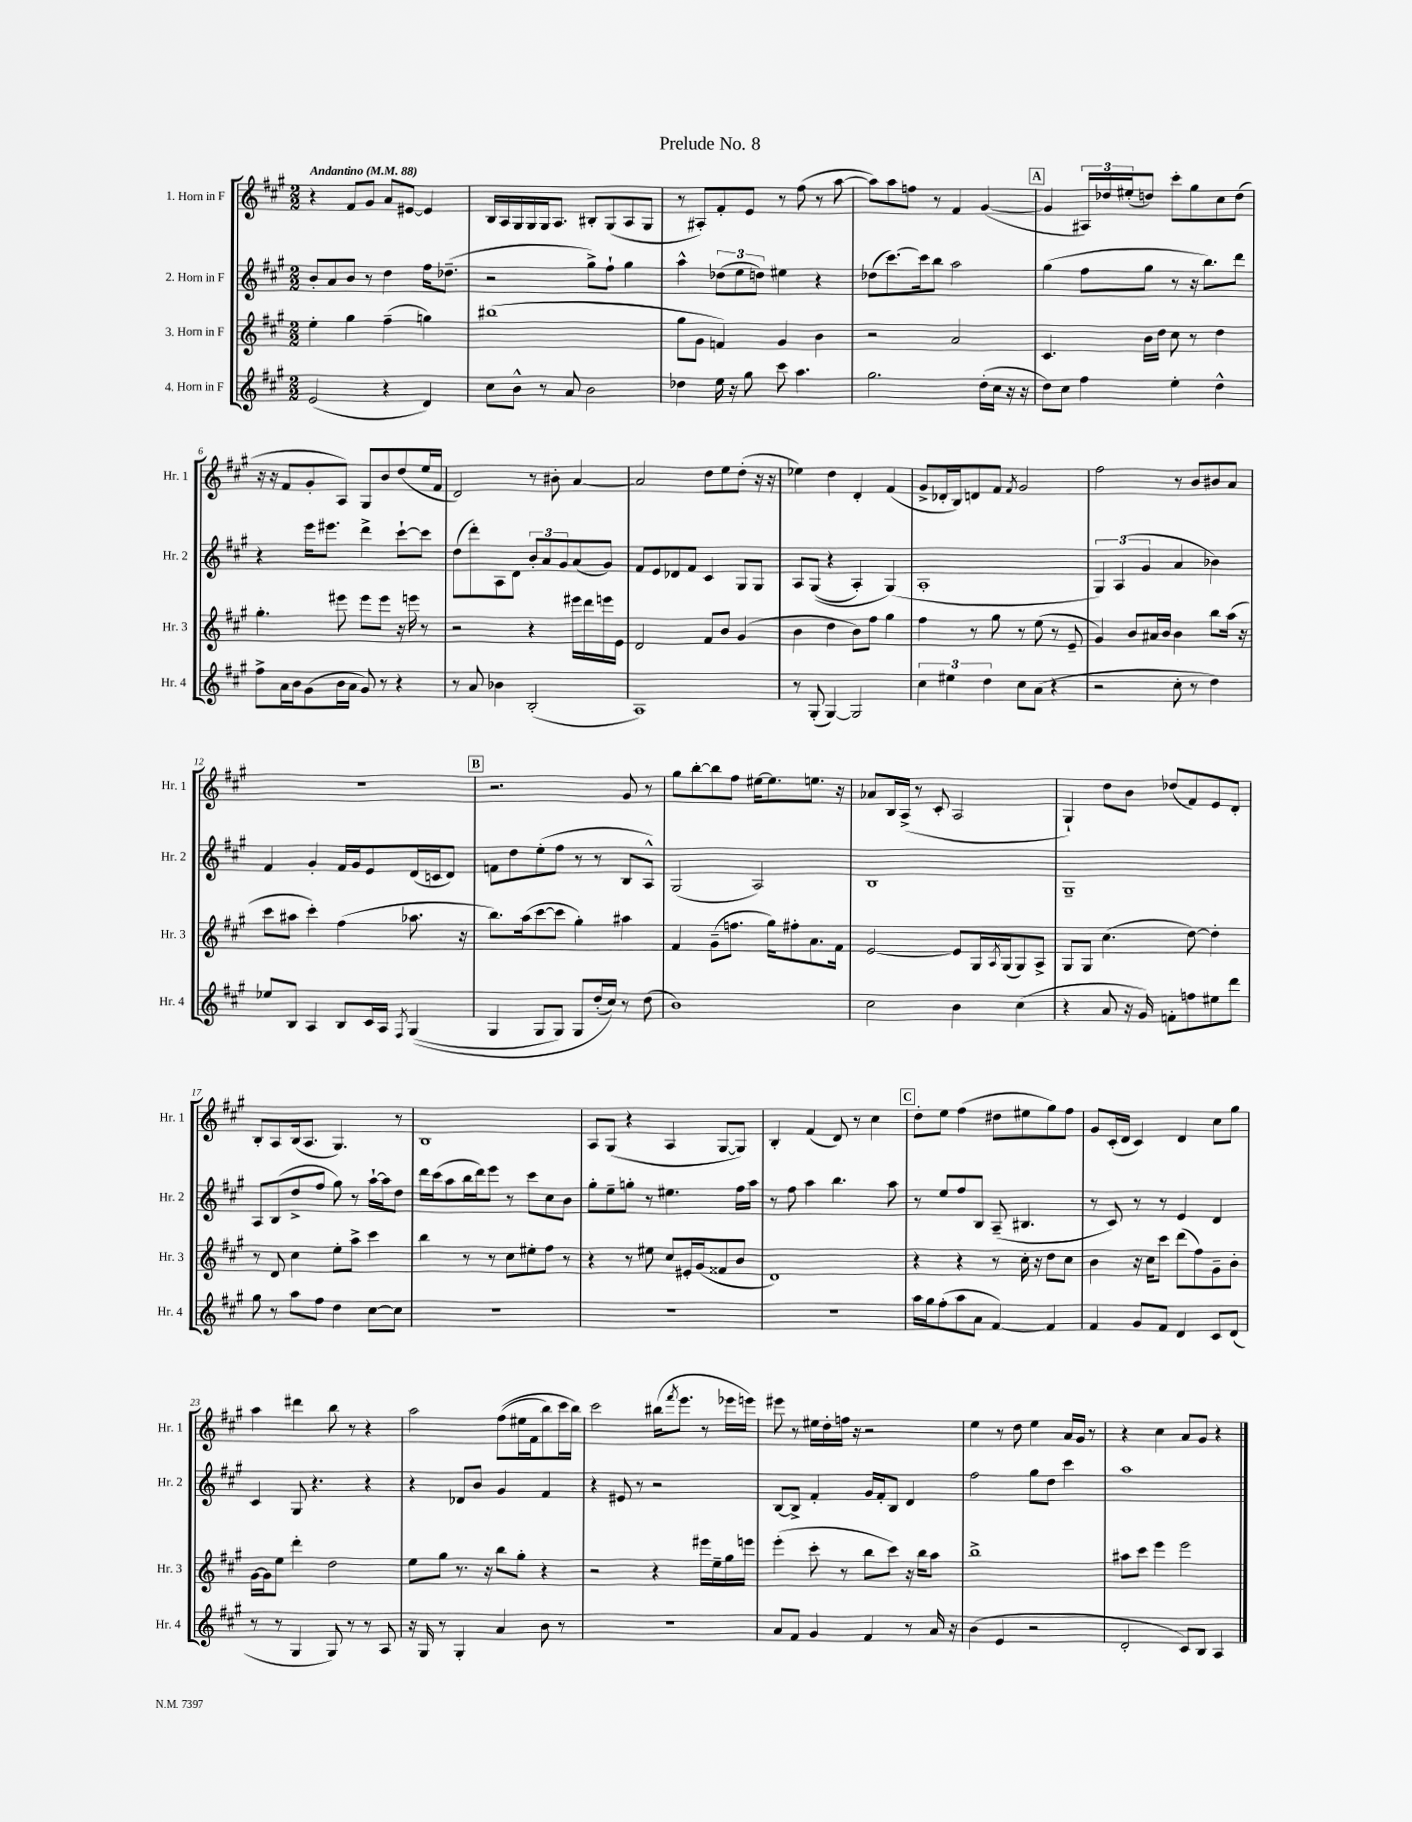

**kern	**kern	**kern	**kern
*staff4	*staff3	*staff2	*staff1
*clefG2	*clefG2	*clefG2	*clefG2
*k[f#c#g#]	*k[f#c#g#]	*k[f#c#g#]	*k[f#c#g#]
*M2/2	*M2/2	*M2/2	*M2/2
*MM88	*MM88	*MM88	*MM88
(2e/	4ee'\	8b'/L	4r
.	.	8a/	.
.	4gg#\	8b/J	8f#/L
.	.	8r	8g#/J
4r	(4ff#~\	4dd\	8a/L
.	.	.	[8e#/J
4d/)	4gg\)	16ff#\LK	4e#/]
.	.	(8.dd-~\J	.
=	=	=	=
8cc#\L	(1bb#	2r	16B/LL
.	.	.	16A/
8b^^\J	.	.	16G#/
.	.	.	16G#/
8r	.	.	16G#/J
.	.	.	8.A/J
8a/	.	.	.
2b\	.	8gg#^\L)	8B#'/L
.	.	8ff#`\J	(8G#/
.	.	4gg#\	8A/
.	.	.	8G#/J
=	=	=	=
4dd-\	8gg#\L	4aa^^\	8r
.	8g#\J	.	8A#'/L)
16ee\	4f/)	(12dd-\L	8f#'/
16r	.	.	.
.	.	12ee\	.
8gg#\	.	.	8e/J
.	.	12dd\J)	.
8ccc#\	4g#/	4ee#\	8r
4.aa\	.	.	(8ff#\
.	4b\	4r	8r
.	.	.	[8aa\
=	=	=	=
2.gg#\	2r	(8dd-\L	8aa\]L)
.	.	[8.ccc#\)	8aa\
.	.	.	8ff\J
.	.	16ccc#\]k	.
.	.	8bb\J	8r
.	2a/	2aa\	4f#/
(16dd'\LL	.	.	([4g#/
16cc#\JJ	.	.	.
16r	.	.	.
16r	.	.	.
=	=	=	=
8dd\L)	4.c#/	(4gg#\	4g#/]
8cc#\J	.	.	.
4ff#\	.	8ff#\L	24A#/LL)
.	.	.	24dd-/
.	.	.	(24ee#'/J
.	16b\LL	8gg#\J	8dd/J)
.	16dd\JJ	.	.
4ee'\	8cc#\	8r	8ccc#'\L
.	8r	16r	8gg#\
.	.	8.bb\L)	.
4dd^^\	4dd\	.	8cc#\
.	.	8ddd\J	(8dd\J
=	=	=	=
8ff#^\L	4.gg#'\	4r	16r
.	.	.	16r
16a\L	.	.	8f#/L
16b\J	.	.	.
(8g#\	.	16eee\LK	8g#'/
.	.	8.eee#\J	.
16b\L	8eee#\	.	8A/J)
16a\JJ	.	.	.
8g#/)	8eee#\L	4ddd^\	8G#/L
8r	8eee#\J	.	8b/
4r	16r	[8ccc#`\L	(8dd/
.	16eee\	.	.
.	8r	8ccc#\]J	16ee/L
.	.	.	16f#/JJ
=	=	=	=
8r	2r	(8dd\L	2d/)
8a/	.	8ddd'\)	.
4b-\	.	8A\	.
.	.	8d\J	.
(2B'/	4r	12b'/L	8r
.	.	12a/	.
.	.	.	8b#'\
.	.	12g#/	.
.	16eee#\LL	(8a/	[4a/
.	16ddd\	.	.
.	16eee\	8g#/J)	.
.	16e\JJ	.	.
=	=	=	=
1A)	2d/	8f#/L	2a/]
.	.	8e/	.
.	.	8d-/	.
.	.	8f#/J	.
.	8f#/L	4c#/	8dd\L
.	8b/J	.	8ee\
.	(4g#/	8G#/L	(8dd'\J
.	.	8G#/J	16r
.	.	.	16r
=	=	=	=
8r	4b\	8A/L	4ee-\)
(8G#'/	.	&((8G#/J	.
[4G#/)	4dd\	4r	4dd\
2G#/]	8b\L)	4A'/)	4d'/
.	8ff#\J	.	.
.	4gg#\	(4G#/&)	(4f#/
=	=	=	=
6cc#\	4ff#\	1A'	8g#^/L
.	.	.	16d-'/L
6ee#\	.	.	.
.	.	.	16B/J)
.	8r	.	8d/
6dd\	.	.	.
.	8gg#\	.	8f#/J
.	.	.	8qf#/
8cc#\L	8r	.	2g#/
(8a\J	(8ee\	.	.
4r	8r	.	.
.	8e~/	.	.
=	=	=	=
2r	4g#/)	6G#/)	2ff#\
.	.	(6A/	.
.	8b/L	.	.
.	.	6g#/	.
.	16a#/L	.	.
.	16b/JJ	.	.
8cc#'\	4b\	4a/	8r
8r	.	.	8b/L
4dd\)	8bb\L	4b-\)	8b#/
.	(16aa\Jk	.	8a/J
.	16r	.	.
=	=	=	=
8ee-/L	8ccc#\L	4f#/	1r
8B/J	8aa#\J	.	.
4A/	4ccc#'\)	4g#'/	.
8B/L	(4ff#\	16f#/LL	.
.	.	16g#/J	.
16c#/L	.	8e/	.
16A/JJ	.	.	.
8qF#/	.	.	.
&((4G#/	8.aa-\	(16d/L	.
.	.	16c/J	.
.	.	8d/J)	.
.	16r	.	.
=	=	=	=
4G#/	8.bb\L)	8f\L	2.r
.	.	8dd\	.
.	(16aa\k	.	.
8G#/L	[8ccc#\	(8ee'\	.
8G#/J)	8ccc#\]J	8ff#\J	.
8G#/L	4gg#'\)	8r	.
(16dd'/L	.	8r	.
16cc#/JJ)&)	.	.	.
8r	4aa#\	8B/L	8g#/
(8dd\	.	8A^^/J)	8r
=	=	=	=
1b)	4f#/	(2G#/	8gg#\L
.	.	.	[8bb'\
.	(8g#~\L	.	8bb\]
.	8.ff\J	.	8ff#\J
.	.	2A/)	[16ee#\LK
.	16gg#\LK)	.	8.ee#\]
.	8ff#'\	.	.
.	8.a\	.	8.ee\J
.	16f#\Jk	.	16r
=	=	=	=
2cc#\	[2e/	1B	8a-/L
.	.	.	16B/L
.	.	.	(16A^/JJ
.	.	.	8r
.	.	.	8c#'/
4b\	8e/]L	.	2A/
.	16G#/L	.	.
.	8qA/	.	.
.	(16G#/J	.	.
(4cc#\	8G#/)	.	.
.	8A^/J	.	.
=	=	=	=
4r	8G#/L	1G#~	4G#`/)
.	8G#/J	.	.
8a/	(4.cc#\	.	8dd\L
16r	.	.	8b\J
16g#/)	.	.	.
8f'\L	.	.	(8dd-/L
8ff\	[8dd\)	.	8f#/)
8ee#\	4dd'\]	.	8e/
8ddd\J	.	.	8d'/J
=	=	=	=
8gg#\	8r	8A/L	8B'/L
8r	8d/	(8B/	8A/
8aa\L	4cc#\	8dd^/	(16B/k
.	.	.	8.A/J
8ff#\J	.	8ff#/J	.
4dd\	8ee'\L	8gg#\)	4.G#/)
.	8aa^\J	8r	.
[8cc#\L	4ccc#\	[16aa`\LL	.
.	.	16aa\]J	.
8cc#\]J	.	8dd\J	8r
=	=	=	=
1r	4bb\	16ddd\LL	1B
.	.	(16ccc#\J	.
.	.	8aa\	.
.	8r	16bb\L	.
.	.	16ddd\J)	.
.	8r	8eee\J	.
.	8cc#\L	8r	.
.	8ee#'\	8ccc#\L	.
.	8ff#\J	8cc#\	.
.	8r	8b\J	.
=	=	=	=
1r	4r	8gg#'\L	8A/L
.	.	8ee~\	(8G#/J
.	8r	8gg'\J	4r
.	8ee#\	8r	.
.	8cc#/L	4.ee#\	4A/
.	16e#'/L	.	.
.	(16g#/J	.	.
.	8f##/	.	[8G#/L
.	8b/J	16ff#\LL	8G#/]J)
.	.	16aa\JJ	.
=	=	=	=
1r	1d)	8r	4B'/
.	.	8ff#\	.
.	.	4aa\	(4f#/
.	.	4.bb\	8d/)
.	.	.	8r
.	.	.	4cc#\
.	.	8aa\	.
=	=	=	=
16aa\LL	4r	8r	8dd'\L
16gg#\J	.	.	.
(8ff#'\	.	8ee/L	8ee\J
8aa\	4r	8ff#/	(4ff#\
8a\J	.	8B/J	.
[4f#/)	8r	(8A~/	8dd#\L
.	16cc#'\	4.B#/	8ee#\
.	16r	.	.
4f#/]	8dd\L	.	8gg#\)
.	8cc#\J	.	8ff#\J
=	=	=	=
4f#/	4b\	8r	8g#/L
.	.	8c#/)	(16c#'/L
.	.	.	16d/JJ
8g#/L	16r	8r	4c#/)
.	16cc#\LK	.	.
8f#/J	8ccc#\J	8r	.
4d/	(8ddd\L	4e/	4d/
.	8ff#\)	.	.
8c#/L	8g#~\	4d/	8cc#\L
(8d/J	8b'\J	.	8gg#\J
=	=	=	=
8r	[16g#\LL	4c#/	4aa\
.	16g#\]J	.	.
8r	8ee\J	.	.
4G#/	4ddd'\	8G#/	4ddd#\
.	.	4.r	.
8G#/)	2dd\	.	8bb\
8r	.	.	8r
8r	.	4r	4r
8A/	.	.	.
=	=	=	=
16r	8ee\L	4r	2aa\
16G#/	.	.	.
8r	8gg#\J	.	.
4G#'/	8.r	8d-/L	.
.	.	8b/J	.
.	16r	.	.
4a/	8bb\L	4g#/	&((8ff#\L
.	8gg#'\J	.	16ee#\L
.	.	.	16f#\J
8b\	4r	4f#/	8bb\)
8r	.	.	16ccc#\L
.	.	.	16bb\JJ&)
=	=	=	=
1r	2r	4r	2ccc#\
.	.	8e#/	.
.	.	8r	.
.	4r	2r	(16bb#\LK
.	.	.	8qfff#/
.	.	.	8.eee\J
.	16eee#\LL	.	8r
.	16ee~\	.	.
.	16gg#\	.	16eee-\LL
.	16eee\JJ	.	16eee\JJ)
=	=	=	=
8a/L	(4eee'\	[8B/L	8eee#\
8f#/J	.	8B^/]J	8r
4g#/	8ccc#'\	4f#'/	16ee#\LL
.	.	.	16dd'\
.	8r	.	16ff\JJ
.	.	.	16r
4f#/	8bb\L	16g#/LL	2r
.	.	16f#'/J	.
.	8ccc#\J)	8B/J	.
8r	16r	4d/	.
.	16bb\LK	.	.
16a/	8aa\J	.	.
16r	.	.	.
=	=	=	=
(4b\	1bb^	2ff#\	4ee\
4e/	.	.	8r
.	.	.	8dd\
2r	.	8gg#\L	4ee\
.	.	8dd\J	.
.	.	4ccc#\	16a/LL
.	.	.	16g#/JJ
.	.	.	8r
=	=	=	=
2d'/	8aa#\L	1aa	4r
.	8ccc#\J	.	.
.	4eee\	.	4cc#\
8c#/L)	2eee\	.	8a/L
8B/J	.	.	8g#/J
4A/	.	.	4r
==	==	==	==
*-	*-	*-	*-
